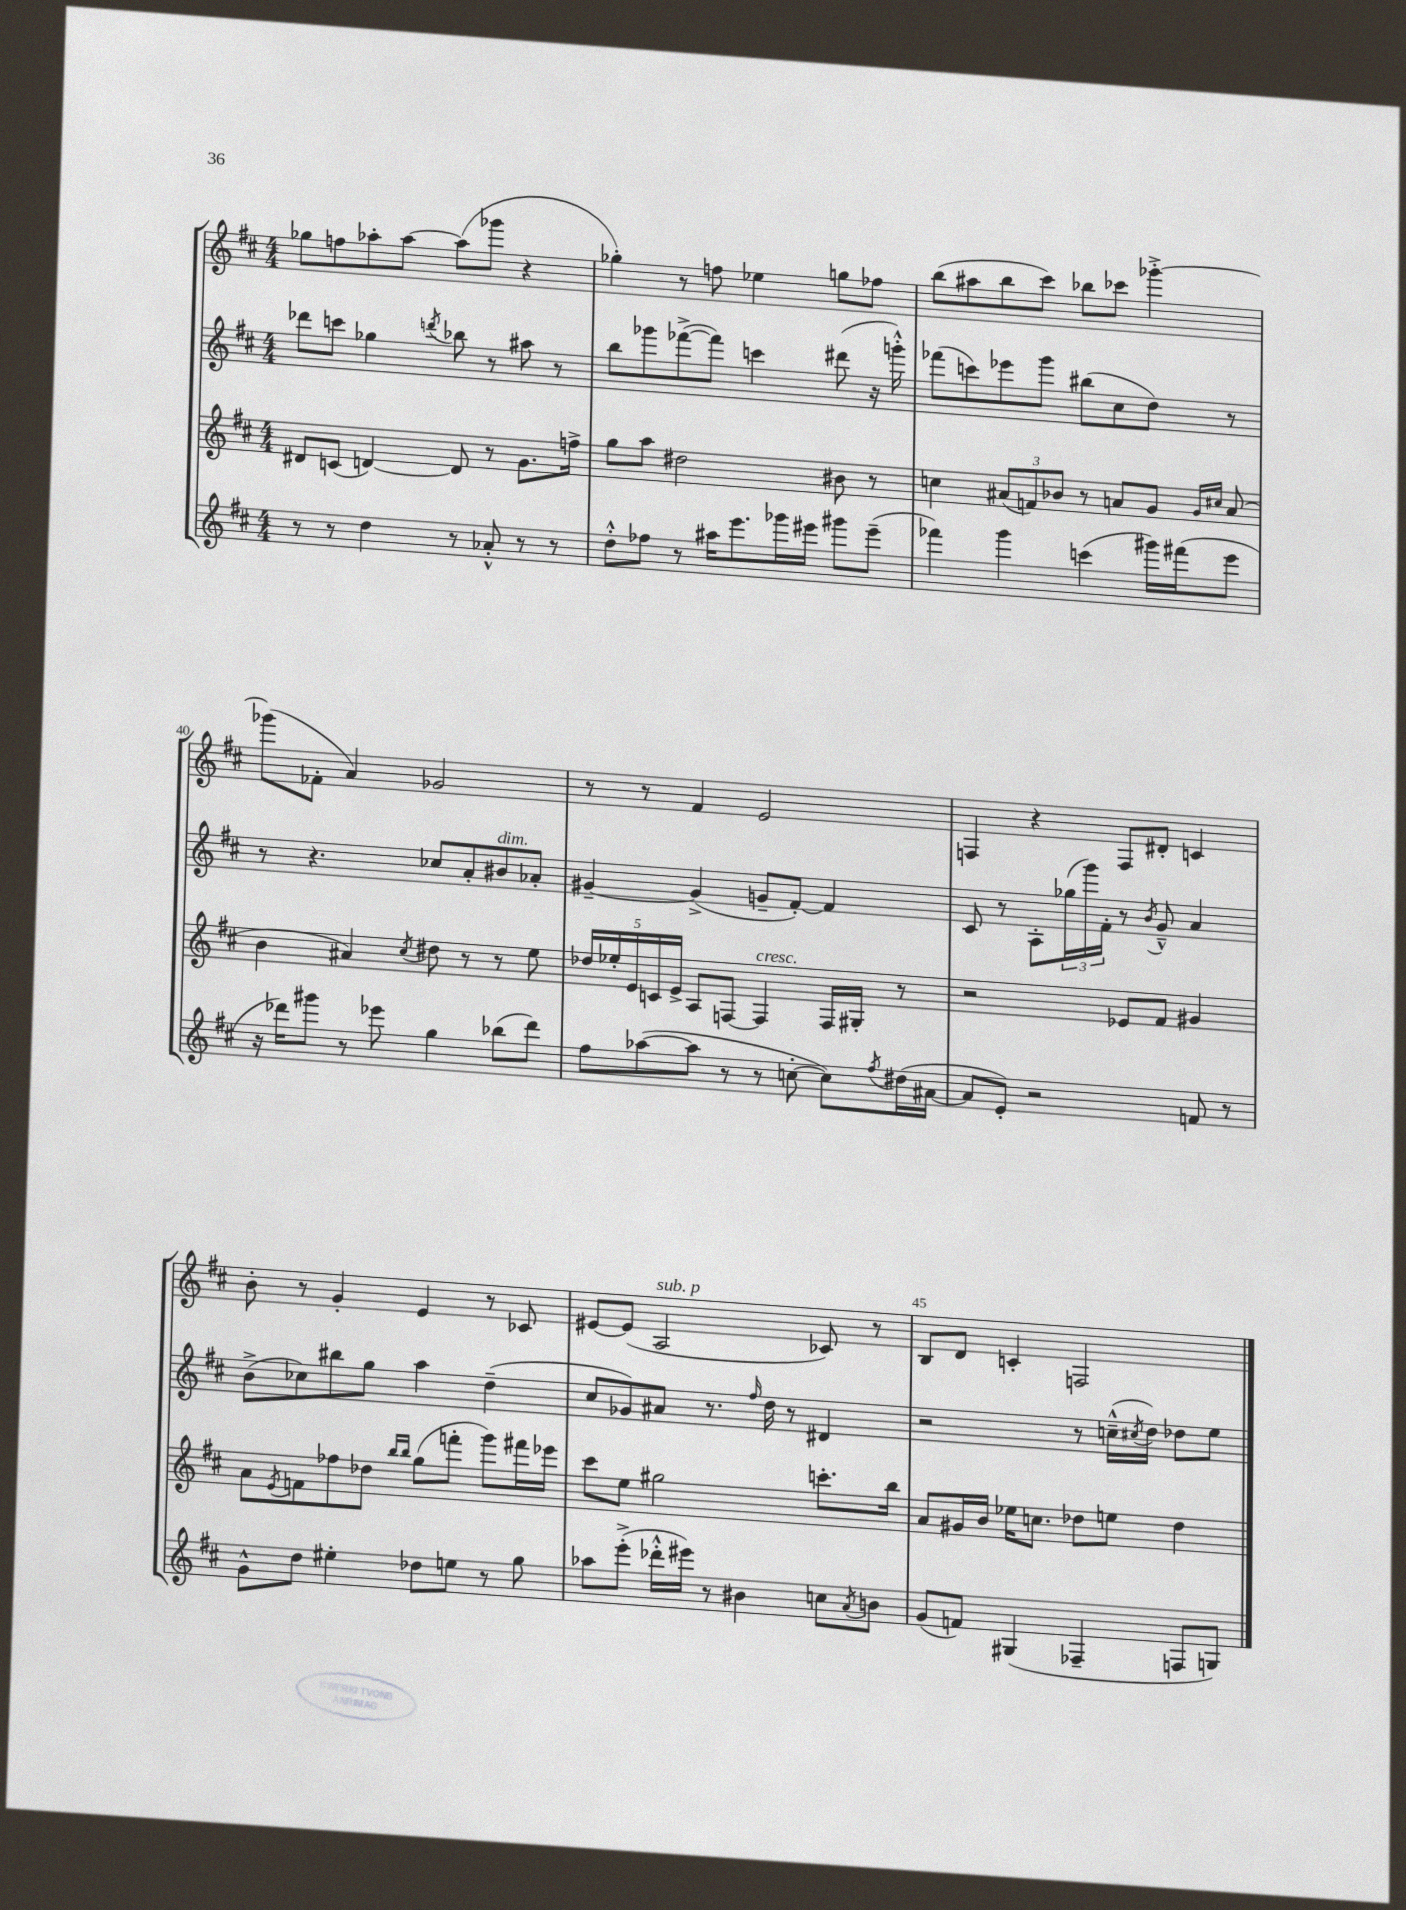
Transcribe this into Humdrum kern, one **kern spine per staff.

**kern	**kern	**kern	**kern
*part4	*part3	*part2	*part1
*staff4	*staff3	*staff2	*staff1
*clefG2	*clefG2	*clefG2	*clefG2
*k[f#c#]	*k[f#c#]	*k[f#c#]	*k[f#c#]
*M4/4	*M4/4	*M4/4	*M4/4
=37	=37	=37	=37
8r	8d#X/L	8ddd-X\L	8gg-X\L
8r	(8cn/J	8cccn\J	8ffn\
4dd\	[4dn/)	4gg-X\	8aa-X'\
.	.	.	[8aa-\J
.	.	8qdddn/	.
8r	8d/]	8bb-X\	(8aa-\L]
8a-X'^^/	8r	8r	8ggg-X\J
8r	8.g\L	8aa#X\	4r
8r	.	8r	.
.	16ffn^\Jk	.	.
=38	=38	=38	=38
8dd'^^\L	8gg\L	8bb\L	4gg-X'\)
8ff-X\J	8aa\J	8ggg-X\	.
8r	2dd#X\	([8fff-X^\	8r
16aa#X\KL	.	8fff-\J])	8ffn\
8.eee\	.	.	.
.	.	4cccn\	4ee-X\
16ggg-X\L	.	.	.
16eee#X\JJ	.	.	.
8ggg#X\L	8b#X\	(8ddd#X\	8ggn\L
(8eee#~\J	8r	16r	8ff-X\J
.	.	16gggn'^^\)	.
=39	=39	=39	=39
4fff-X\)	4ccn\	(8fff-X\L	(8bb\L
.	.	8cccn\)	8aa#X\
4ggg\	(12a#X/L	8eee-X\	8bb\
.	12fn/)	.	.
.	.	8ggg\J	8ccc#\J)
.	12b-X/J	.	.
(4cccn\	8r	(8bb#X\L	8bb-X\L
.	8an/L	8cc#\	8ccc-X\J
16ggg#X\LL)	8g/J	8dd\J)	[4ggg-X'^\
(16fff#X\J	.	.	.
.	16qqg/LL	.	.
.	16qqcc#X/JJ	.	.
8eee\J	(8a/	8r	.
!!LO:LB:g=z
=40	=40	=40	=40
16r	4b\	8r	(8ggg-X\L]
16ddd-X\KL)	.	.	.
8ggg#X\J	.	4.r	8f-X'\J
8r	4a#X/)	.	4a/)
8eee-X\	.	.	.
.	8qcc#/	.	.
4gg\	8dd#X\	8cc-X/L	2g-X/
.	8r	8a'/	.
!	!	!LO:TX:a:i:t=dim.	!
(8bb-X\L	8r	8b#X/	.
8ddd-\J)	8ee\	8a-X'/J	.
=41	=41	=41	=41
8ff#\L	20dd-X/LL	[4g#X~/	8r
.	20ee-X'/	.	.
.	20e/	.	.
([8aa-X\	.	.	8r
.	20cn/	.	.
.	20e^/JJ	.	.
8aa-\J]	8A/L	(4g#^/]	4f#/
8r	[8Fn/J	.	.
!	!LO:TX:a:i:t=cresc.	!	!
8r	4F/]	8gn~/L	2e/
[8ccn'\	.	[8f#'/J)	.
8cc\L])	16F/LL	4f#/]	.
.	16G#X'/JJ	.	.
8qff#/	.	.	.
(16dd#X\L	8r	.	.
[16a#X\JJ	.	.	.
=42	=42	=42	=42
8a#/L]	2r	8c#/	4Fn/
8e'/J)	.	8r	.
2r	.	8A'\L	4r
.	.	(24gg-X\L	.
.	.	24ggg\)	.
.	.	24f#'\JJ	.
.	8e-X/L	8r	8F/L
.	.	8qb/	.
.	8f#/J	8g~^^/	8d#X'/J
8fn/	4g#X/	4a/	4cn/
8r	.	.	.
!!LO:LB:g=z
=43	=43	=43	=43
8g^^\L	8a\L	(8b^\L	8b'\
.	8qe/	.	.
8dd\J	8fn\	8cc-X\)	8r
4ee#X'\	8ff-X\	8bb#X\	4g'/
.	8dd-X\J	8gg\J	.
.	16qqbb/LL	.	.
.	16qqbb/JJ	.	.
8dd-X\L	(8gg\L	4aa\	4e/
8een\J	8fffn'\J	.	.
8r	8ggg\L)	(4dd~\	8r
8gg\	16fff#X\L	.	8c-X/
.	16eee-X\JJ	.	.
=44	=44	=44	=44
8aa-X\L	8ccc#\L	8cc#/L	[8e#X/L
(8eee'^\J	8ee\J	8g-X/)	(8e#/J]
!	!	!	!LO:TX:a:i:t=sub. p
16ddd-X'^^\LL	2gg#X\	8a#X/J	2A/
16eee#X\JJ)	.	.	.
8r	.	8.r	.
4b#X\	.	.	.
.	.	16qqff#/	.
.	.	16dd\	.
.	.	8r	.
8ccn\L	8.cccn'\L	4d#X/	8c-X/)
8qa/	.	.	.
8bn\J	.	.	8r
.	16bb\Jk	.	.
=45	=45	=45	=45
(8g/L	8a/L	2r	8B/L
8fn/J)	16g#X/L	.	8d/J
.	16b/JJ	.	.
(4G#X/	16ee-X\KL	.	4cn'/
.	8.ccn\J	.	.
4F-X~/	8dd-X\L	8r	2Fn/
.	8een\J	(16ccn~^^\LL	.
.	.	8qcc#X/	.
.	.	16dd\JJ)	.
8Fn/L	4dd-\	8dd-X\L	.
8Gn/J)	.	8ee\J	.
==	==	==	==
*-	*-	*-	*-
